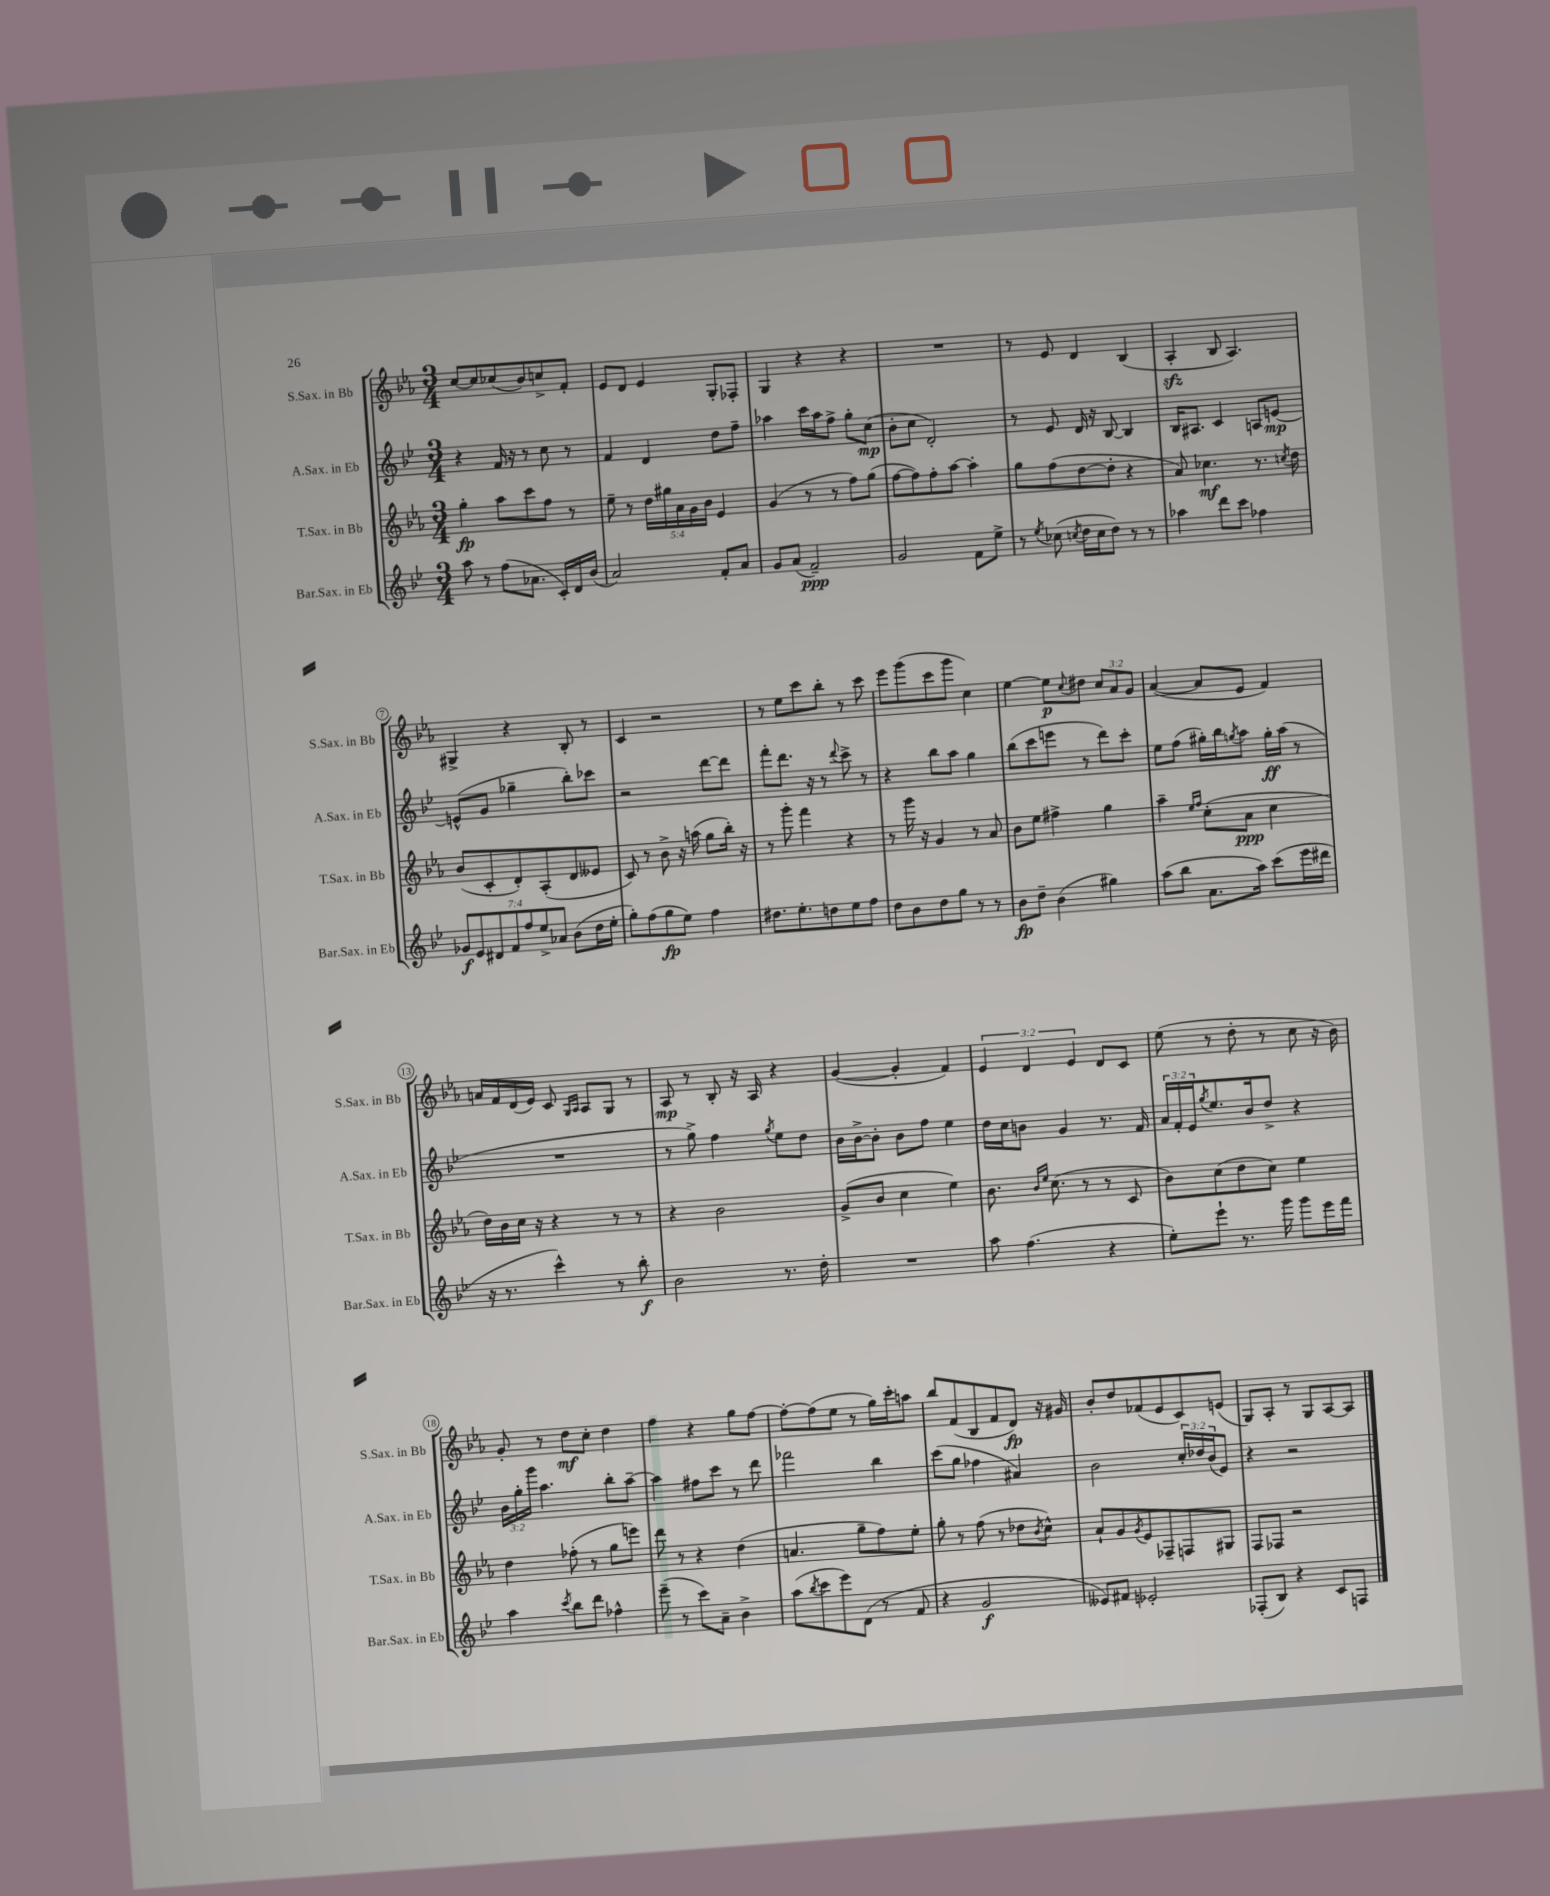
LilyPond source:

<<
\new StaffGroup <<
\new Staff = "s0" \with { instrumentName = "S.Sax. in Bb" shortInstrumentName = "S.Sax. in Bb" } {
    \clef treble \key ees \major \numericTimeSignature \time 3/4 \override Staff.TupletNumber.text = #tuplet-number::calc-fraction-text
    c''8~ c''8 ces''8( bes'8) c''8-> f'8-. |
    ees'8 d'8 ees'4 g8-. fes8-. |
    g4 r4 r4 |
    R2. |
    r8 ees'8 d'4 bes4( |
    aes4-.\sfz bes8 aes4.) |
    gis4-> r4 bes8-. r8 |
    c'4 r2 |
    r8 ees''8 c'''8 bes''8-. r8 c'''8 |
    ees'''8 g'''8( c'''8 g'''8 c''4) |
    ees''4~ ees''8\p \appoggiatura { c''8 } dis''8 \tuplet 3/2 { c''8 aes'8 g'8 } |
    aes'4~( aes'8 ees'8 f'4) |
    a'16 f'16 d'16( ees'16) c'8 \grace { g16 aes16 } aes8 g8 r8 |
    aes8\mp r8 bes8-. r16 aes16 r4 |
    g'4~( g'4-. f'4) |
    \tuplet 3/2 { ees'4 d'4 ees'4 } d'8 c'8 |
    ees''8( r8 d''8-. r8 c''8 r16 bes'16) |
    g'8-. r8 d''8\mf c''8-. d''4 |
    f''4 r4 g''8 f''8~ |
    f''8~-. f''8( ees''8 r8 g''16) c'''16-. a''8 |
    bes''8 f'8( bes8 f'8 d'8\fp) r16 gis'16 |
    bes'8-. d''8 fes'8( ees'8 c'8) e'8( |
    g8) aes8-. r8 g8 aes8~ aes8 \bar "|." |
}
\new Staff = "s1" \with { instrumentName = "A.Sax. in Eb" shortInstrumentName = "A.Sax. in Eb" } {
    \clef treble \key bes \major \numericTimeSignature \time 3/4 \override Staff.TupletNumber.text = #tuplet-number::calc-fraction-text
    r4 f'16 r16 r8 c''8 r8 |
    f'4 d'4 d''8 f''8-- |
    aes''4 c'''16 aes''16 f''8-> g''8-. c''8\mp( |
    bes'8-. c''8 d'2-.) |
    r8 ees'8 d'16 r16 bes8~ bes4 |
    bes16 ais8. c'4 a8 e'8~\mp |
    e'8-^( g'8 ges''4-- bes''8-.) ces'''8 |
    r2 d'''8~ d'''8 |
    f'''8-. d'''8. r16 r8 \appoggiatura { d'''8 } c'''8-> r8 |
    r4 bes''8 a''8 g''4 |
    bes''8( c'''8 e'''8 r8 d'''8) c'''8-. |
    ees''8 f''8( gis''16-.) bes''16 \acciaccatura { g''8 } a''8 g''16-.\ff a''16( r8 |
    R2. |
    r8 g''8->) f''4 \acciaccatura { g''8 } ees''8 d''8 |
    bes'16 bes'16~-> bes'8-. bes'8 f''8 ees''4 |
    d''16 c''16 b'8 g'4 r8. f'16 |
    \tuplet 3/2 { a'16 f'16-. ees'16 } \acciaccatura { g''8 } ees''8. bes'16 d''8-> r4 |
    \tuplet 3/2 { bes'16 g''16-. g'''16 } a''4. bes''8-. a''8~-- |
    a''4 fis''8 c'''8 r8 d'''8 |
    fes'''2 bes''4 |
    c'''8( g''8 fes''4 ais'4) |
    bes'2 \tuplet 3/2 { c''16-. des''16 bes'16( } ees'8) |
    r4 r2 \bar "|." |
}
\new Staff = "s2" \with { instrumentName = "T.Sax. in Bb" shortInstrumentName = "T.Sax. in Bb" } {
    \clef treble \key ees \major \numericTimeSignature \time 3/4 \override Staff.TupletNumber.text = #tuplet-number::calc-fraction-text
    g''4-.\fp aes''8 c'''8 f''8 r8 |
    ees''8-- r8 \tuplet 5/4 { d''16 gis''16 aes'16 g'16 bes'16 } ees'4 |
    g'4( r8 r8 f''8) g''8( |
    f''8~ f''8) f''8-. aes''8~ aes''4-. |
    g''8 f''8( d''8~ d''8-. r4 |
    aes'8) ces''4.\mf r8. \acciaccatura { c''8 } d''16 |
    bes'8( c'8-. d'8-.) aes8-.( d'8 eeses'8 |
    c'8) r8 bes'8-> r16 a''16( g''8 bes''16-.) r16 |
    r8 g'''8-. f'''4 r4 |
    r8 g'''16 r16 g'4 r8 aes'8 |
    bes'8 ees''8 fis''4-> g''4 |
    aes''4-- \grace { ees''16 f''16 } c''8-.( aes'8\ppp c''4 |
    d''16) bes'16 c''16 r16 r4 r8 r8 |
    r4 bes'2 |
    g'8->( bes'8 c''4 ees''4) |
    bes'8. \grace { bes'16 ees''16 } c''8.( r8 r8 c'8 |
    bes'8) c''8( d''8 c''8) ees''4 |
    d''4 fes''8-.( r8 g''8 e'''8) |
    d'''8 r8 r4 d''4( |
    a'4. g''8-- f''8) ees''8-. |
    g''8-. r8 f''8( r8 des''8 \acciaccatura { bes'8 } c''8-^) |
    aes'8-! g'8 \acciaccatura { g'8 } ees'8 fes8-- f8 gis8 |
    f8 fes8 r2 \bar "|." |
}
\new Staff = "s3" \with { instrumentName = "Bar.Sax. in Eb" shortInstrumentName = "Bar.Sax. in Eb" } {
    \clef treble \key bes \major \numericTimeSignature \time 3/4 \override Staff.TupletNumber.text = #tuplet-number::calc-fraction-text
    a''8 r8 f''8( aes'8. c'16-.) d'16 bes'16( |
    a'2) f'8-. a'8 |
    g'8 a'8( f'2--\ppp) |
    g'2 f'8 ees''8-> |
    r8 \acciaccatura { ees''8 } ces''8( \acciaccatura { c''8 } d''16 c''16 d''8) r8 r8 |
    aes''4 d'''8 c'''8 fes''4 |
    \tuplet 7/4 { ges'8\f ees'8 dis'8 f'8 f''8 ees''8-> aes'8 } bes'8( d''16 ees''16-. |
    g''8-.) f''8( g''8\fp ees''8) f''4 |
    dis''8. ees''8.-. d''8 ees''8 f''8 |
    d''8 bes'8 d''8 g''8 r8 r8 |
    bes'8\fp d''8-- bes'4( gis''4) |
    a''8( bes''8 a'8. a''16) c'''8( ees'''16 dis'''16 |
    r16 r8. c'''4-^) r8 bes''8-.\f |
    bes'2 r8. d''16-. |
    R2. |
    a''8 f''4.( r4 |
    ees''8-.) ees'''8-! r8. g'''16 g'''8 ees'''16 f'''16 |
    a''4 \acciaccatura { c'''8 } bes''8 d'''8 fes''4-^ |
    ees'''8--( r8 c'''8) a'8-- bes'4-> |
    a''8( \acciaccatura { bes''8 } c'''8 ees'''8) d'8( r8 f'8 |
    r4 g'2\f |
    eeses'8) fis'8 ees'2-. |
    fes8-.( bes8) r4 c'8 f8 \bar "|." |
}
>>
>>
\layout { \context { \Score \override BarNumber.stencil = #(make-stencil-circler 0.1 0.3 ly:text-interface::print) } }
